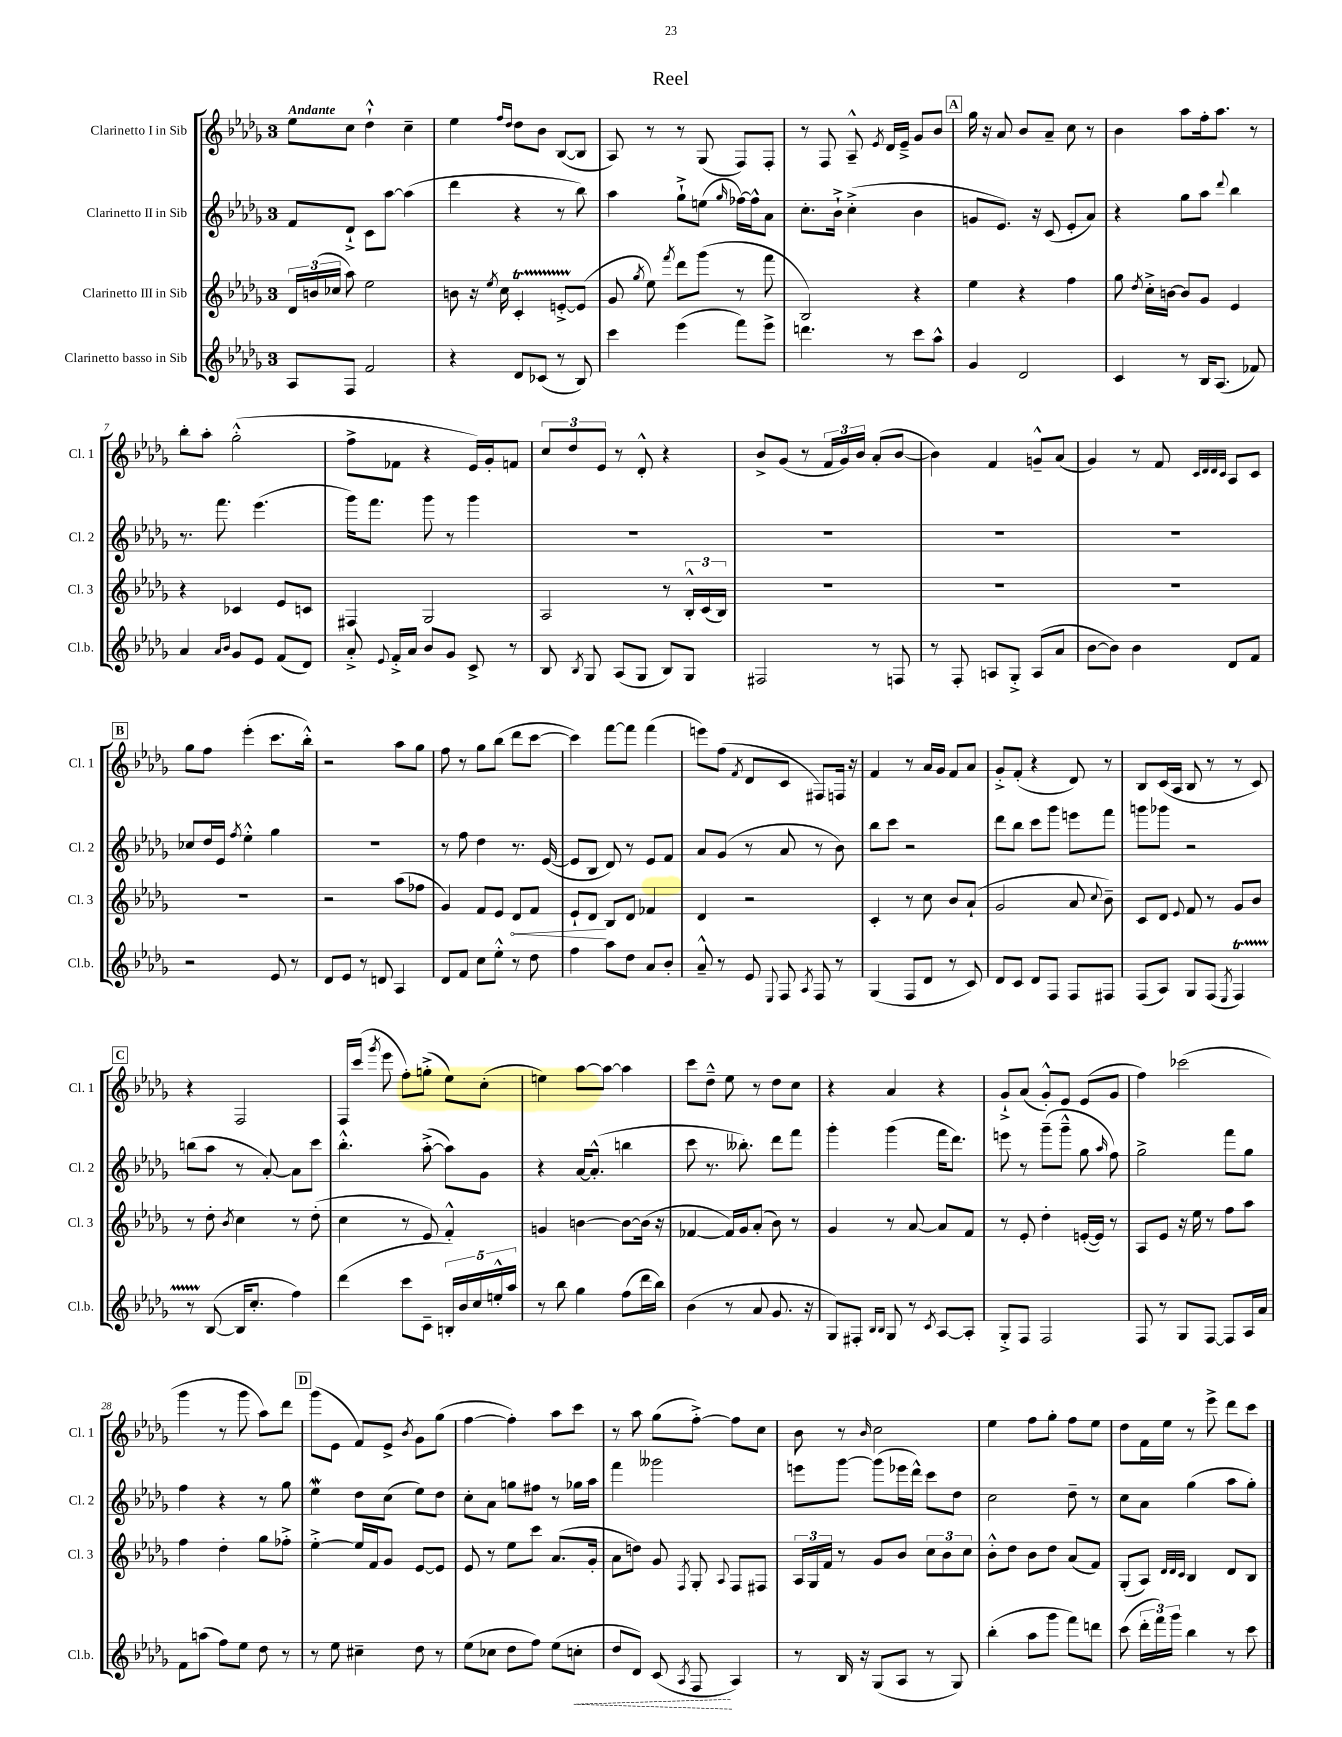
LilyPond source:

\header { title = "Reel" }
<<
\new StaffGroup <<
\new Staff = "s0" \with { instrumentName = "Clarinetto I in Sib" shortInstrumentName = "Cl. 1" } {
    \clef treble \key des \major \once \override Staff.TimeSignature.style = #'single-digit \time 3/4 \tempo "Andante"
    \autoBeamOff ees''8[ c''8] des''4-!-^ c''4-- |
    ees''4 \grace { f''16[ des''16] } des''8[ bes'8] bes8[~( bes8] |
    aes8) r8 r8 ges8( f8[) f8]-. |
    r8 f8 aes8---^ \acciaccatura { ees'8 } des'16[ ees'16]---> ges'8[ bes'8] |
    \mark \markup { \box "A" } ges''16 r16 aes'8 bes'8[ aes'8]-- c''8 r8 |
    bes'4 aes''8[ f''16-. aes''8.] r8 |
    bes''8[-. aes''8]-. ges''2-.-^( |
    f''8[-> fes'8] r4 ees'16[) ges'16-. f'8] |
    \tuplet 3/2 { c''8[ des''8 ees'8] } r8 des'8-.-^ r4 |
    bes'8[-> ges'8]( r8 \tuplet 3/2 { f'16[ ges'16) bes'16] } aes'8[-.( bes'8]~ |
    bes'4) f'4 g'8[---^ aes'8]( |
    ges'4) r8 f'8 \grace { c'32[ des'32 des'32 c'32] } aes8[ c'8] |
    \mark \markup { \box "B" } ges''8[ f''8] ees'''4-.( c'''8.[ bes''16]-.-^) |
    r2 aes''8[ ges''8] |
    f''8 r8 ges''8[ bes''8]( des'''8[ c'''8]~ |
    c'''4) f'''8[~ f'''8] f'''4( |
    e'''8[) f''8]( \acciaccatura { f'8 } des'8[ c'8] fis8[) f16] r16 |
    f'4 r8 aes'16[ ges'16] f'8[ aes'8] |
    ges'8[-.-> f'8]-.( r4 des'8) r8 |
    bes8[ c'16( aes16] bes8 r8 r8 c'8) |
    \mark \markup { \box "C" } r4 f2 |
    f16[ c'''16]( \acciaccatura { ges'''8 } ees'''8 f''8[-.) g''8]-.->( ees''8[) c''8]-.( |
    e''4) aes''8[~ aes''8]~ aes''4 |
    c'''8[ des''8]---^ ees''8 r8 des''8[ c''8] |
    r4 aes'4 r4 |
    ges'8[-!-> aes'8]( ges'8[-.-^) ees'8] ees'8[( ges'8] |
    f''4) ces'''2( |
    ges'''4 r8 ges'''8 aes''8[) des'''8] |
    \mark \markup { \box "D" } ges'''8[( ees'8] f'8[) ees'8]-> \acciaccatura { bes'8 } ges'8[ ges''8]( |
    f''4~ f''4-.) aes''8[ c'''8] |
    r8 aes''8 ges''8[( f''8]~-.->) f''8[ c''8] |
    bes'8 r8 \grace { bes'16 } c''2 |
    ees''4 f''8[ ges''8]-. f''8[ ees''8] |
    des''8[ f'16 ees''16] r8 ees'''8-> des'''8[ c'''8] \bar "|." |
}
\new Staff = "s1" \with { instrumentName = "Clarinetto II in Sib" shortInstrumentName = "Cl. 2" } {
    \clef treble \key des \major \once \override Staff.TimeSignature.style = #'single-digit \time 3/4
    \autoBeamOff f'8[ des'8]-!-> c'8[ aes''8]~ aes''4( |
    des'''4 r4 r8 bes''8) |
    aes''4 ges''8[-!-> e''8]( \grace { ges''16 } fes''16[~) fes''16-^ aes'8] |
    c''8.[-. bes'16]-!-> c''4-.->( bes'4 |
    \mark \markup { \box "A" } g'8[ ees'8.]) r16 c'8( ees'8[-. aes'8]) |
    r4 ges''8[ aes''8] \appoggiatura { des'''8 } bes''4 |
    r8. f'''8. ees'''4.( |
    ges'''16[) f'''8.] ges'''8 r8 ges'''4 |
    R2. |
    R2. |
    R2. |
    R2. |
    \mark \markup { \box "B" } ces''8[ des''16 ees'16] \acciaccatura { f''8 } ees''4-.-^ ges''4 |
    R2. |
    r8 f''8 des''4 r8. ees'16~( |
    ees'8[ bes8] des'8) r8 ees'8[ f'8] |
    aes'8[ ges'8]( r8 aes'8 r8 bes'8) |
    bes''8[ c'''8] r2 |
    des'''8[ bes''8] c'''8[ ges'''8] e'''8[ f'''8] |
    g'''8[ ges'''8] r2 |
    \mark \markup { \box "C" } b''8[( aes''8] r8 aes'8~-.) aes'8[ c'''8] |
    bes''4.-.-^ aes''8~-.->( aes''8[) ges'8] |
    r4 aes'16[~ aes'8.]-.-^( b''4 |
    c'''8 r8. beses''8.-.) des'''8[ f'''8] |
    ges'''4-. ges'''4( f'''16[ des'''8.]) |
    e'''8 r8 ges'''8[--( ges'''8]---^ ges''8 \grace { aes''16 } f''8) |
    ges''2-> f'''8[ ges''8] |
    f''4 r4 r8 ges''8 |
    \mark \markup { \box "D" } ees''4\mordent des''8[ c''8]( ees''8[) des''8] |
    c''8[-. aes'8] g''8[ fis''8] r8 ges''16[ aes''16] |
    f'''4 geses'''2 |
    e'''8[ ges'''8]~ ges'''8[( ees'''16 des'''16]-^) c'''8[ des''8] |
    c''2 des''8-- r8 |
    c''8[ aes'8] ges''4( aes''8[ ges''8]-.) \bar "|." |
}
\new Staff = "s2" \with { instrumentName = "Clarinetto III in Sib" shortInstrumentName = "Cl. 3" } {
    \clef treble \key des \major \once \override Staff.TimeSignature.style = #'single-digit \time 3/4
    \autoBeamOff \tuplet 3/2 { des'16[ b'16( ces''16] } aes''8) ees''2 |
    b'8 r16 \acciaccatura { ees''8 } c''16 c'4-.\startTrillSpan e'8[~-.-> e'8]\stopTrillSpan( |
    ges'8 \acciaccatura { ges''8 } ees''8) \acciaccatura { f'''8 } des'''8[ ges'''8]( r8 f'''8 |
    bes2) r4 |
    \mark \markup { \box "A" } ees''4 r4 f''4 |
    ges''8 \acciaccatura { des''8 } c''16[-.-> b'16]~ b'8[ ges'8] ees'4 |
    r4 ces'4 ees'8[ c'8] |
    fis4 ges2 |
    aes2 r8 \tuplet 3/2 { bes16[-.-^ c'16( bes16]) } |
    R2. |
    R2. |
    R2. |
    \mark \markup { \box "B" } R2. |
    r2 aes''8[( fes''8] |
    ges'4) f'8[ ees'8] \once \override Hairpin.circled-tip = ##t des'8[\< f'8] |
    ees'8[-! des'8]\! bes8[ des'8] fes'4 |
    des'4 r2 |
    c'4-. r8 c''8 bes'8[ aes'8]-!( |
    ges'2 aes'8 \appoggiatura { c''8 } bes'8--) |
    c'8[ des'8] \appoggiatura { ees'8 } f'8 r8 ges'8[ bes'8] |
    \mark \markup { \box "C" } r8 des''8-. \acciaccatura { bes'8 } c''4 r8 des''8-.( |
    c''4 r8 ees'8) f'4-.-^ |
    g'4 b'4~ b'8[~ b'16]( r16 |
    fes'4~ fes'16[) ges'16 aes'8]-.( bes'8) r8 |
    ges'4 r8 aes'8~ aes'8[ f'8] |
    r8 ees'8-. des''4-. e'16[~-.( e'16]) r8 |
    aes8[ ees'8] r16 ees''16 r8 f''8[ aes''8] |
    f''4 des''4-. ges''8[ fes''8]-.-> |
    \mark \markup { \box "D" } ees''4~-.-> ees''16[ f'16 ges'8] ees'8[~ ees'8] |
    ees'8 r8 ees''8[ c'''8] aes'8.[( ges'16]-. |
    aes'8[ d''8]) ges'8 \acciaccatura { f8 } ges8-. \appoggiatura { aes8 } f8[ fis8] |
    \tuplet 3/2 { aes16[ ges16 f'16] } r8 ges'8[ bes'8] \tuplet 3/2 { c''8[ bes'8 c''8] } |
    bes'8[-.-^ des''8] bes'8[ des''8] aes'8[( f'8]) |
    ges8[-.( aes8]) \grace { des'32[ des'32 c'32] } bes4 des'8[ bes8] \bar "|." |
}
\new Staff = "s3" \with { instrumentName = "Clarinetto basso in Sib" shortInstrumentName = "Cl.b." } {
    \clef treble \key des \major \once \override Staff.TimeSignature.style = #'single-digit \time 3/4
    \autoBeamOff aes8[ f8] f'2 |
    r4 des'8[ ces'8]( r8 bes8) |
    c'''4 ees'''4( f'''8[) ees'''8]-> |
    d'''4. r8 c'''8[ aes''8]-^ |
    \mark \markup { \box "A" } ges'4 des'2 |
    c'4 r8 bes16[ aes8.]( fes'8) |
    aes'4 \grace { aes'16[ bes'16] } ges'8[ ees'8] f'8[( des'8]) |
    aes'8-.-> \appoggiatura { ees'8 } f'16[-.-> aes'16] bes'8[ ges'8] c'8-> r8 |
    bes8 \acciaccatura { bes8 } ges8 aes8[( ges8] bes8[) ges8] |
    fis2 r8 f8 |
    r8 f8-. a8[ ges8]-.-> a8[( aes'8] |
    bes'8[~ bes'8]) bes'4 des'8[ f'8] |
    \mark \markup { \box "B" } r2 ees'8 r8 |
    des'8[ ees'8] r8 d'8 aes4 |
    des'8[ f'8] c''8[ ees''8]-.-^ r8 des''8 |
    f''4 aes''8[ des''8] aes'8[ bes'8]-. |
    aes'8---^ r8 ees'8 \appoggiatura { ees8 } f8 \acciaccatura { aes8 } f8 r8 |
    ges4( f8[ des'8] r8 c'8) |
    des'8[ c'8] des'8[ f8] f8[ fis8] |
    f8[( aes8]) ges8[ f8]( \acciaccatura { ees8 } f4\startTrillSpan) |
    \mark \markup { \box "C" } r8 bes8~\stopTrillSpan( bes16[ c''8.]-. f''4) |
    des'''4( c'''8[ c'8]-- \tuplet 5/4 { b16[-.) bes'16 c''16 e''16-.-^ aes''16] } |
    r8 bes''8 ges''4 f''8[( des'''16 bes''16]) |
    bes'4( r8 aes'8 ges'8. r16 |
    ges8[) fis8]-. \grace { bes16[ bes16] } ges8 r8 \acciaccatura { c'8 } aes8[~ aes8]-. |
    ges8[-.-> f8] f2 |
    f8 r8 ges8[ f8]~ f8[ aes16 aes'16] |
    f'8[ a''8]( f''8[) ees''8] des''8 r8 |
    \mark \markup { \box "D" } r8 ees''8 cis''4-- des''8 r8 |
    ees''8[( ces''8] des''8[ f''8]) ees''8[( \once \override Hairpin.style = #'dashed-line c''8]-.\< |
    des''8[ des'8]) c'8( \acciaccatura { aes8 } f8\! aes4) |
    r8 bes16 r16 ges8[( aes8] r8 ges8) |
    bes''4-.( aes''8[ ges'''8] f'''8[) d'''8] |
    c'''8( \tuplet 3/2 { des'''16[-. f'''16) ges'''16] } bes''4 r8 c'''8 \bar "|." |
}
>>
>>
